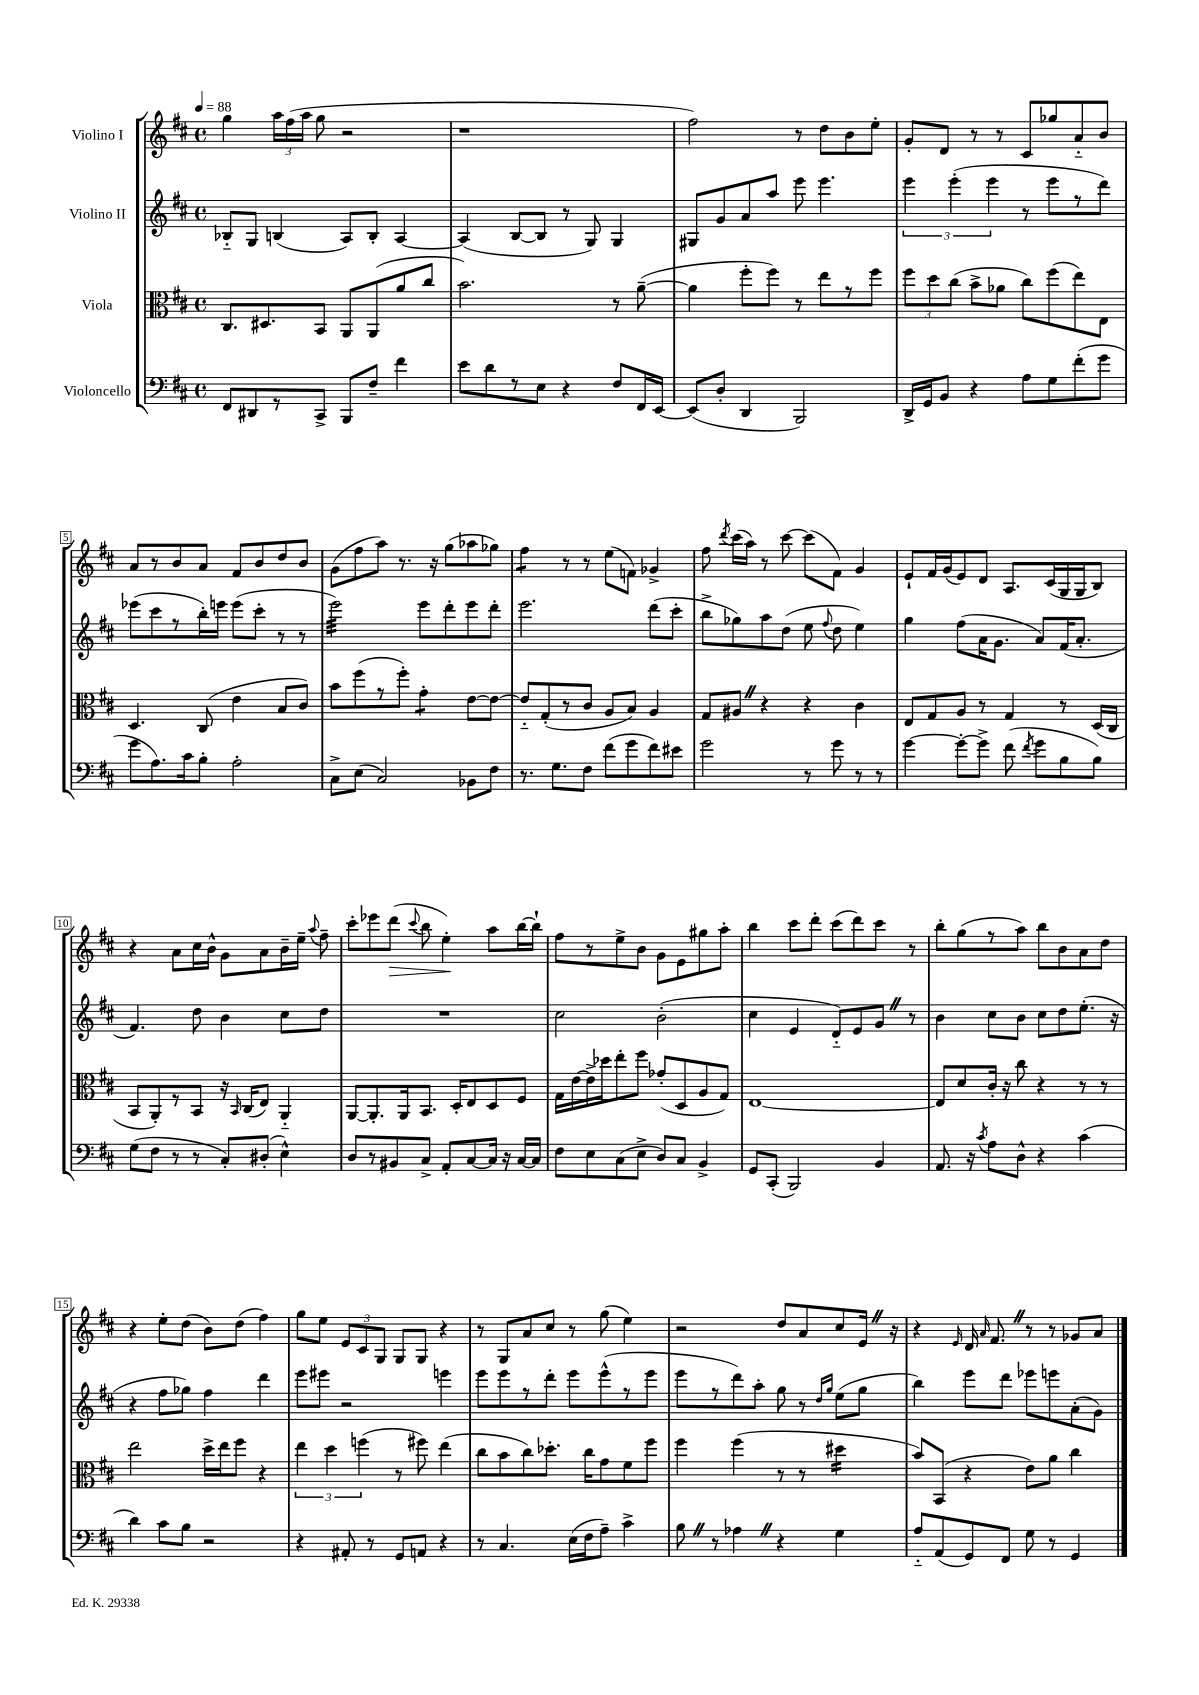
<<
\new StaffGroup <<
\new Staff = "s0" \with { instrumentName = "Violino I" } {
    \clef treble \key d \major \defaultTimeSignature \time 4/4 \tempo 4 = 88
    \autoBeamOff g''4 \tuplet 3/2 { a''16[ fis''16( a''16] } g''8 r2 |
    r1 |
    fis''2) r8 d''8[ b'8 e''8]-. |
    g'8[-. d'8] r8 r8 cis'8[ ges''8 a'8-_ b'8] |
    a'8[ r8 b'8 a'8] fis'8[ b'8 d''8 b'8] |
    g'8[( fis''8 a''8]) r8. r16 g''8[( aes''8 ges''8]) |
    fis''4:8 r8 r8 e''8[( f'8]) ges'4-> |
    fis''8 \acciaccatura { d'''8 } cis'''16[( a''16]) r8 cis'''8~ cis'''8[( fis'8]) g'4 |
    e'8[-! fis'16 g'16( e'8) d'8] a8.[ cis'16( g16 g16 b8]) |
    r4 a'8[ cis''16 b'16]-^ g'8[ a'8 b'16-- e''16]-- \appoggiatura { a''8 } fis''8-- |
    cis'''8[-. ees'''8 d'''8]\>( \appoggiatura { cis'''8 } b''8 e''4-.\!) a''8[ b''16~ b''16]-! |
    fis''8[ r8 e''8-> b'8] g'8[ e'8 gis''8 a''8]-. |
    b''4 cis'''8[ d'''8]-. cis'''8[( d'''8) cis'''8] r8 |
    b''8[-. g''8( r8 a''8]) b''8[ b'8 a'8 d''8] |
    r4 e''8[-. d''8]( b'8[) d''8]( fis''4) |
    g''8[ e''8] \tuplet 3/2 { e'8[ cis'8 g8] } g8[ g8] r4 |
    r8 g8[ a'8 cis''8] r8 g''8( e''4) |
    r2 d''8[ a'8 cis''8 e'16] \once \override BreathingSign.text = \markup { \musicglyph "scripts.caesura.straight" } \breathe r16 |
    r4 \grace { e'16 } d'16 \grace { a'16 } fis'8. \once \override BreathingSign.text = \markup { \musicglyph "scripts.caesura.straight" } \breathe r8 r8 ges'8[ a'8] \bar "|." |
}
\new Staff = "s1" \with { instrumentName = "Violino II" } {
    \clef treble \key d \major \defaultTimeSignature \time 4/4
    \autoBeamOff bes8[-_ g8] b4( a8[) b8]-. a4~ |
    a4( b8[~ b8] r8 g8) g4 |
    gis8[ g'8 a'8 a''8] e'''8 e'''4. |
    \tuplet 3/2 { e'''4 e'''4-.( e'''4 } r8 e'''8[ r8 d'''8]) |
    ees'''8[( cis'''8 r8 b''16-.) e'''16] e'''8[( cis'''8]-. r8 r8 |
    e'''2:32) e'''8[ d'''8-. e'''8 d'''8]-. |
    e'''2. d'''8[( cis'''8]-. |
    b''8[-> ges''8) a''8 d''8]( e''8 \appoggiatura { fis''8 } d''8 e''4) |
    g''4 fis''8[( a'16 g'8.] a'8[) fis'16( a'8.]-. |
    fis'4.) d''8 b'4 cis''8[ d''8] |
    R1 |
    cis''2 b'2-.( |
    cis''4 e'4 d'8[-_) e'8 g'8] \once \override BreathingSign.text = \markup { \musicglyph "scripts.caesura.straight" } \breathe r8 |
    b'4 cis''8[ b'8] cis''8[ d''8 e''8.]-.( r16 |
    r4 fis''8[ ges''8]) fis''4 d'''4 |
    e'''8[ eis'''8] r2 e'''4 |
    e'''8[ e'''8 r8 d'''8]-. e'''8[ e'''8-^( r8 e'''8] |
    e'''8[ r8 d'''8) a''8]-. g''8 r8 \grace { d''16[ g''16] } e''8[( g''8] |
    b''4) e'''8[ d'''8] ees'''8[ e'''8 a'8-.( g'8]) \bar "|." |
}
\new Staff = "s2" \with { instrumentName = "Viola" } {
    \clef alto \key d \major \defaultTimeSignature \time 4/4
    \autoBeamOff cis8.[ dis8. b,8] a,8[ a,8( a'8 cis''8] |
    b'2.) r8 a'8~--( |
    a'4 fis''8[-. fis''8]) r8 e''8[ r8 fis''8] |
    \tuplet 3/2 { fis''8[ d''8 cis''8]( } b'8[-> aes'8] cis''8[) fis''8( e''8) e8] |
    d4. cis8( e'4 b8[ cis'8]) |
    b'8[ fis''8( r8 fis''8]-.) g'4:8-. e'8[~ e'8]~ |
    e'8[-_ g8-.( r8 cis'8] a8[ b8]) a4 |
    g8[ ais8] \once \override BreathingSign.text = \markup { \musicglyph "scripts.caesura.straight" } \breathe r4 r4 cis'4 |
    e8[ g8 a8] r8 g4 r8 d16[( cis16] |
    b,8[ a,8-.) r8 b,8] r16 \grace { b,16 } cis16[( e8]) a,4-_ |
    a,8[~ a,8.-. a,16 b,8.] d16[-. e8 d8 fis8] |
    g16[ e'16~ e'16-> des''16 e''8-. fis''8] ges'8[-.( d8 a8 g8]) |
    e1~ |
    e8[ d'8 cis'16]-. r16 cis''8 r4 r8 r8 |
    e''2 d''16[-> e''16 fis''8] r4 |
    \tuplet 3/2 { e''4 d''4 f''4( } r8 fis''8) e''4( |
    cis''8[ b'8 cis''8) des''8.]-. cis''16[ g'8 fis'8 fis''8] |
    fis''4 fis''4( r8 r8 dis''4:16 |
    b'8[) b,8]( r4 e'8[) a'8] cis''4 \bar "|." |
}
\new Staff = "s3" \with { instrumentName = "Violoncello" } {
    \clef bass \key d \major \defaultTimeSignature \time 4/4
    \autoBeamOff fis,8[ dis,8 r8 cis,8]-> b,,8[ fis8]-- fis'4 |
    e'8[ d'8 r8 e8] r4 fis8[ fis,16 e,16]~ |
    e,8[( d8]-. d,4 b,,2) |
    d,16[-> g,16 b,8] r4 a8[ g8 fis'8-.( g'8] |
    g'8[ a8.) cis'16 b8]-. a2-. |
    cis8[-> e8]( cis2) bes,8[ fis8] |
    r8. g8.[ fis8] fis'8[( g'8 fis'8) eis'8] |
    g'2 r8 g'8 r8 r8 |
    g'4~ g'8[~-. g'8]-> fis'8( \acciaccatura { fis'8 } g'8[ b8 b8]) |
    g8[( fis8] r8 r8 cis8[-.) dis8]-.( e4-^) |
    d8[ r8 bis,8 cis8]-> a,8[-. cis8~ cis16] r16 cis16[~ cis16] |
    fis8[ e8 cis8( e8]-> d8[) cis8] b,4-> |
    g,8[ cis,8]-.( b,,2) b,4 |
    a,8. r16 \acciaccatura { cis'8 } a8[ d8]-^ r4 cis'4( |
    d'4) cis'8[ b8] r2 |
    r4 ais,8-. r8 g,8[ a,8] r4 |
    r8 cis4. e16[( fis16 a8]--) cis'4-> |
    b8 \once \override BreathingSign.text = \markup { \musicglyph "scripts.caesura.straight" } \breathe r8 aes4 \once \override BreathingSign.text = \markup { \musicglyph "scripts.caesura.straight" } \breathe r4 g4 |
    a8[-_ a,8( g,8) fis,8] g8 r8 g,4 \bar "|." |
}
>>
>>
\layout { \context { \Score \override BarNumber.stencil = #(make-stencil-boxer 0.1 0.3 ly:text-interface::print) } }
